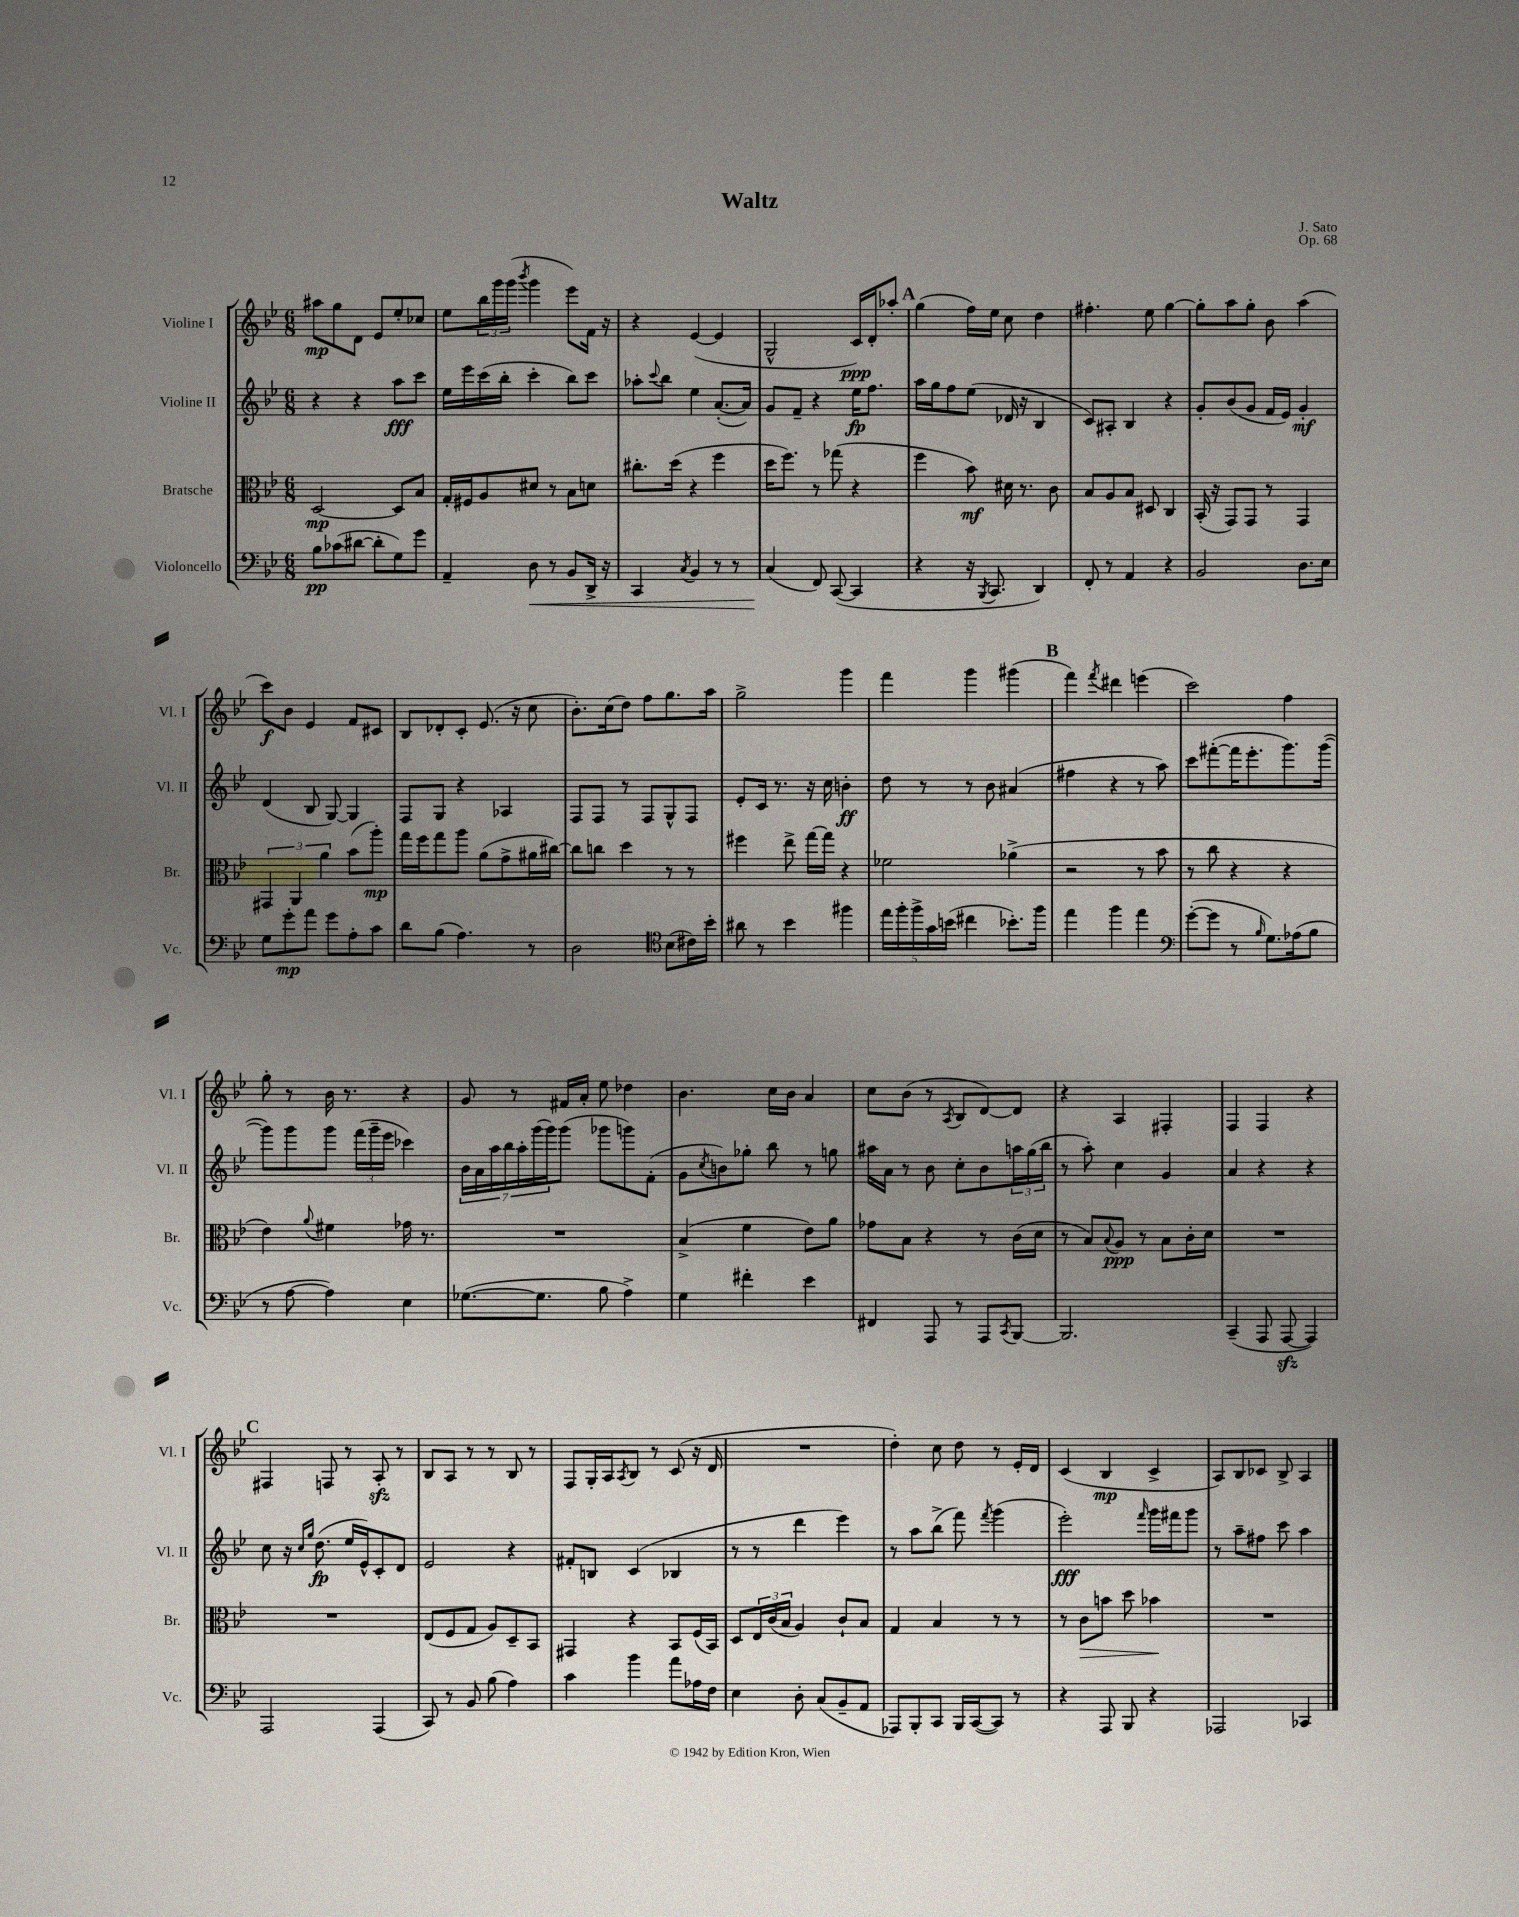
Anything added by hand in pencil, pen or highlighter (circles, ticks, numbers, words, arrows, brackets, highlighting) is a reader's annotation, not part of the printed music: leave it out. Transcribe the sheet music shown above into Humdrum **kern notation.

**kern	**dynam	**kern	**dynam	**kern	**dynam	**kern	**dynam
*part4	*part4	*part3	*part3	*part2	*part2	*part1	*part1
*staff4	*staff4	*staff3	*staff3	*staff2	*staff2	*staff1	*staff1
*I"Violoncello	*	*I"Bratsche	*	*I"Violine II	*	*I"Violine I	*
*I'Vc.	*	*I'Br.	*	*I'Vl. II	*	*I'Vl. I	*
*clefF4	*	*clefC3	*	*clefG2	*	*clefG2	*
*k[b-e-]	*	*k[b-e-]	*	*k[b-e-]	*	*k[b-e-]	*
*M6/8	*	*M6/8	*	*M6/8	*	*M6/8	*
=1	=1	=1	=1	=1	=1	=1	=1
8B-\L	pp	[2D/	mp	4r	.	8aa#X\L	mp
(8c-X\	.	.	.	.	.	8gg\	.
[8d#X\J	.	.	.	4r	.	8d\J	.
8d#'\L]	.	.	.	.	.	8e-/L	.
8G\)	.	8D/L]	.	8aa\L	fff	8ee-'/	.
8g\J	.	8B-/J	.	8ccc\J	.	8cc-X/J	.
=2	=2	=2	=2	=2	=2	=2	=2
4AA~/	.	16G'/LL	.	16ee-\LL	.	8ee-\L	.
.	.	16F#X/J	.	16eee-\	.	.	.
.	.	8A/	.	(16ccc\	.	24bb-\L	.
.	.	.	.	.	.	24ggg\	.
.	.	.	.	16bb-'\JJ	.	.	.
.	.	.	.	.	.	(24ggg\JJ	.
.	.	.	.	.	.	8qbbb-/	.
!	!LO:HP:b	!	!	!	!	!	!
8D\	<	8d#X/J	.	4ccc'\	.	4ggg\	.
8r	.	8r	.	.	.	.	.
8BB-/L	.	8B-\L	.	8bb-\L)	.	8eee-\L)	.
16DD^/Jk	.	8dn\J	.	8ccc\J	.	16f\Jk	.
16r	.	.	.	.	.	16r	.
=3	=3	=3	=3	=3	=3	=3	=3
4CC/	.	8.cc#X'\L	.	8aa-X'\L	.	4r	.
.	.	.	.	8qqccc/	.	.	.
.	.	.	.	8bb-\J	.	.	.
.	.	(16dd\Jk	.	.	.	.	.
8qC/	.	.	.	.	.	.	.
4BB-/	.	4r	.	4ee-\	.	([4e-/	.
8r	.	4ff\	.	([8.a'/L	.	4e-/]	.
8r	.	.	.	.	.	.	.
.	.	.	.	16a/Jk])	.	.	.
=4	=4	=4	=4	=4	=4	=4	=4
(4C/	.	16dd\KL	.	8g/L	.	2G^^/	.
.	.	8.ff\J)	.	.	.	.	.
.	.	.	.	8f~/J	.	.	.
8FF/)	[	8r	.	4r	.	.	.
([8CC/	.	(8gg-X\	.	.	.	.	.
4CC/]	.	4r	.	16ee-\KL	fp	16c/LL)	ppp
.	.	.	.	8.ff\J	.	16d'/J	.
.	.	.	.	.	.	8aa-X'/J	.
!!LO:REH:place=s1:t=A
=5	=5	=5	=5	=5	=5	=5	=5
4r	.	4ff\	.	16aa\LL	.	(4gg\	.
.	.	.	.	16gg\J	.	.	.
.	.	.	.	8ff\	.	.	.
16r	.	8b-\)	mf	(8ee-\J	.	16ff\LL)	.
8qBBB-/	.	.	.	.	.	.	.
8.CC/	.	.	.	.	.	16ee-\JJ	.
.	.	16d#X\	.	16d-X/	.	8cc\	.
.	.	8.r	.	16r	.	.	.
4DD/)	.	.	.	4B-/	.	4dd\	.
.	.	8c\	.	.	.	.	.
=6	=6	=6	=6	=6	=6	=6	=6
8FF'/	.	8B-/L	.	8c/L)	.	4.ff#X'\	.
8r	.	8A/	.	8A#X'/J	.	.	.
4AA/	.	8B-/J	.	4B-/	.	.	.
.	.	8D#X/	.	.	.	8ee-\	.
4r	.	4C/	.	4r	.	[4gg\	.
=7	=7	=7	=7	=7	=7	=7	=7
2BB-/	.	(16BB-'/	.	8g'/L	.	8gg'\L]	.
.	.	16r	.	.	.	.	.
.	.	8GG/L)	.	(8b-/	.	8aa\	.
.	.	8GG/J	.	8g/J	.	8gg'\J	.
.	.	8r	.	16f/LL	.	8b-\	.
.	.	.	.	16e-/JJ)	.	.	.
8.D\L	.	4GG/	.	4g'/	mf	(4aa\	.
16E-\Jk	.	.	.	.	.	.	.
!!LO:LB:g=z
=8	=8	=8	=8	=8	=8	=8	=8
8G\L	.	6GG#X/	.	(4d/	.	8ccc\L)	f
8g'\	mp	.	.	.	.	8b-\J	.
.	.	6AA/	.	.	.	.	.
8a\J	.	.	.	8B-/	.	4e-/	.
.	.	6a\	.	.	.	.	.
8g\L	.	.	.	[8G/)	.	.	.
8A'\	.	(8b-\L	.	4G/]	.	8f/L	.
8c\J	.	8aa'\J)	mp	.	.	8c#X/J	.
=9	=9	=9	=9	=9	=9	=9	=9
8d\L	.	16gg\LL	.	8F/L	.	8B-/L	.
.	.	16ff\J	.	.	.	.	.
(8B-\J	.	8gg\	.	8G/J	.	8d-X'/	.
4.A\)	.	8aa\J	.	4r	.	8c'/J	.
.	.	(8a\L	.	.	.	(8.e-/	.
.	.	8g^\	.	4A-X/	.	.	.
.	.	.	.	.	.	16r	.
8r	.	16a#X\L	.	.	.	8cc\	.
.	.	[16cc#X\JJ)	.	.	.	.	.
=10	=10	=10	=10	=10	=10	=10	=10
2D\	.	8cc#\L]	.	8F/L	.	8.b-'\L)	.
.	.	8ccn\J	.	8F/J	.	.	.
.	.	.	.	.	.	(16cc\k	.
.	.	4dd\	.	8r	.	8dd\J)	.
.	.	.	.	8F/L	.	8ff\L	.
*clefC4	*	*	*	*	*	*	*
(8B-\L	.	8r	.	8G^^/	.	8.gg\	.
16c#X\L)	.	8r	.	8F/J	.	.	.
16b-'\JJ	.	.	.	.	.	16aa\Jk	.
=11	=11	=11	=11	=11	=11	=11	=11
8a#X\	.	4ff#X\	.	8e-'/L	.	2gg^\	.
8r	.	.	.	16c/Jk	.	.	.
.	.	.	.	8.r	.	.	.
4b-\	.	8ee-^\	.	.	.	.	.
.	.	[16gg\LL	.	16r	.	.	.
.	.	16gg\JJ]	.	16cc\	.	.	.
4ff#X\	.	4r	.	4bn'\	ff	4ggg\	.
=12	=12	=12	=12	=12	=12	=12	=12
20ee-\LL	.	2f-X\	.	8dd\	.	4fff\	.
20ff'\	.	.	.	.	.	.	.
20ff^\	.	.	.	.	.	.	.
.	.	.	.	8r	.	.	.
20g\	.	.	.	.	.	.	.
(20bn\JJ	.	.	.	.	.	.	.
4cc#X\	.	.	.	8r	.	4ggg\	.
.	.	.	.	8b-\	.	.	.
8.b-X'\L)	.	(4a-X^\	.	(4a#X/	.	(4ggg#X\	.
16ff\Jk	.	.	.	.	.	.	.
!!LO:REH:place=s1:t=B
=13	=13	=13	=13	=13	=13	=13	=13
4ee-\	.	2r	.	4ff#X\	.	4fff\)	.
.	.	.	.	.	.	8qfff/	.
4ff\	.	.	.	4r	.	4ddd#X\	.
4ee-\	.	8r	.	8r	.	(4eeen\	.
.	.	8b-\	.	8aa\)	.	.	.
=14	=14	=14	=14	=14	=14	=14	=14
*clefF4	*	*	*	*	*	*	*
([8g'\L	.	8r	.	8ccc\L	.	2ccc\)	.
8g\J]	.	8cc\	.	([8fff#X'\	.	.	.
8r	.	4r	.	16fff#\K]	.	.	.
.	.	.	.	8.eee-'\	.	.	.
16qqB-/	.	.	.	.	.	.	.
8.G\L)	.	.	.	.	.	.	.
.	.	4r	.	8.ggg\)	.	4ff\	.
(16A-X\k	.	.	.	.	.	.	.
8B-\J	.	.	.	.	.	.	.
.	.	.	.	([16ggg\Jk	.	.	.
!!LO:LB:g=z
=15	=15	=15	=15	=15	=15	=15	=15
8r	.	4e-\)	.	8ggg\L])	.	8gg'\	.
[8A\	.	.	.	8ggg\	.	8r	.
.	.	8qqa/	.	.	.	.	.
4A\])	.	4f#X\	.	8ggg\J	.	16b-\	.
.	.	.	.	.	.	8.r	.
.	.	.	.	(24fff\LL	.	.	.
.	.	.	.	24ggg~\	.	.	.
.	.	.	.	24eee-\JJ	.	.	.
4E-\	.	16g-X\	.	4ccc-X\)	.	4r	.
.	.	8.r	.	.	.	.	.
=16	=16	=16	=16	=16	=16	=16	=16
([8.G-X\L	.	2.r	.	28b-\LL	.	8g/	.
.	.	.	.	28a\	.	.	.
.	.	.	.	28aa\	.	.	.
.	.	.	.	28bb-\	.	.	.
.	.	.	.	.	.	8r	.
.	.	.	.	28aa'\	.	.	.
.	.	.	.	(28ggg\	.	.	.
8.G-\J]	.	.	.	.	.	.	.
.	.	.	.	28ggg\J)	.	.	.
.	.	.	.	(8ggg\J	.	16f#X/LL	.
.	.	.	.	.	.	16a'/JJ	.
8B-\	.	.	.	8ggg-X\L	.	8ee-\	.
4A^\)	.	.	.	8gggn\)	.	4dd-X\	.
.	.	.	.	(8f'\J	.	.	.
=17	=17	=17	=17	=17	=17	=17	=17
4G\	.	(4B-^/	.	8g\L	.	4.b-\	.
.	.	.	.	8qcc/	.	.	.
.	.	.	.	8bn\)	.	.	.
4f#X'\	.	4f\	.	8gg-X'\J	.	.	.
.	.	.	.	8bb-\	.	16cc\LL	.
.	.	.	.	.	.	16b-\JJ	.
4e-\	.	8e-\L)	.	8r	.	4a/	.
.	.	8a\J	.	8ggn\	.	.	.
=18	=18	=18	=18	=18	=18	=18	=18
4FF#X/	.	8g-X\L	.	16aa#X\LL	.	8cc\L	.
.	.	.	.	16a\JJ	.	.	.
.	.	8B-\J	.	8r	.	(8b-\J	.
8AAA/	.	4r	.	8b-\	.	8r	.
.	.	.	.	.	.	8qA/	.
8r	.	.	.	8cc'\L	.	8B-/L	.
8AAA/L	.	8r	.	8b-\	.	[8d/)	.
8qCC/	.	.	.	.	.	.	.
[8BBB-/J	.	(16c\LL	.	24aan\L	.	8d/J]	.
.	.	.	.	(24gg\	.	.	.
.	.	16d\JJ	.	.	.	.	.
.	.	.	.	24bb-\JJ	.	.	.
=19	=19	=19	=19	=19	=19	=19	=19
2.BBB-/]	.	8r	.	8r	.	4r	.
.	.	8B-/L)	.	8aa'\)	.	.	.
.	.	8qqB-/	.	.	.	.	.
.	.	8A/J	ppp	4cc\	.	4A/	.
.	.	8r	.	.	.	.	.
.	.	8B-\L	.	4g/	.	4F#X'/	.
.	.	16c'\L	.	.	.	.	.
.	.	16d\JJ	.	.	.	.	.
=20	=20	=20	=20	=20	=20	=20	=20
(4CC~/	.	2.r	.	4a/	.	4F/	.
8AAA/	.	.	.	4r	.	4F/	.
[8AAAzz/	.	.	.	.	.	.	.
4AAA/])	.	.	.	4r	.	4r	.
!!LO:LB:g=z
!!LO:REH:place=s1:t=C
=21	=21	=21	=21	=21	=21	=21	=21
2AAA/	.	2.r	.	8cc\	.	4F#X/	.
.	.	.	.	16r	.	.	.
.	.	.	.	16qqcc/LL	.	.	.
.	.	.	.	16qqgg/JJ	.	.	.
.	.	.	.	(8.dd\	fp	.	.
.	.	.	.	.	.	8Fn/	.
.	.	.	.	16ee-/LL	.	8r	.
.	.	.	.	16e-^^/J)	.	.	.
(4AAA/	.	.	.	8c'/	.	8Azz'/	.
.	.	.	.	8d/J	.	8r	.
=22	=22	=22	=22	=22	=22	=22	=22
8CC/)	.	(8E-/L	.	2e-/	.	8B-/L	.
8r	.	8F/	.	.	.	8A/J	.
8BB-/	.	8G/J	.	.	.	8r	.
(8B-\	.	8A/L)	.	.	.	8r	.
4A\)	.	8D~/	.	4r	.	8B-/	.
.	.	8BB-/J	.	.	.	8r	.
=23	=23	=23	=23	=23	=23	=23	=23
4c\	.	4GG#X/	.	8f#X'/L	.	8F/L	.
.	.	.	.	8Bn/J	.	16G'/L	.
.	.	.	.	.	.	16A/J	.
.	.	.	.	.	.	8qA/	.
4b-\	.	4r	.	(4c/	.	8B-/J	.
.	.	.	.	.	.	8r	.
8a\L	.	8BB-/L	.	4B-X/	.	(8c/	.
16A-X\L	.	(16F/L	.	.	.	16r	.
16F\JJ	.	16BB-/JJ)	.	.	.	16d/	.
=24	=24	=24	=24	=24	=24	=24	=24
4E-\	.	8D/L	.	8r	.	2.r	.
.	.	24E-/L	.	8r	.	.	.
.	.	(24c/	.	.	.	.	.
.	.	24B-/JJ	.	.	.	.	.
8D'\	.	4A/)	.	4ddd\	.	.	.
(8C/L	.	.	.	.	.	.	.
8BB-~/	.	8c`/L	.	4eee-\)	.	.	.
8AA/J	.	8B-/J	.	.	.	.	.
=25	=25	=25	=25	=25	=25	=25	=25
8AAA-X/L)	.	4G/	.	8r	.	4dd'\)	.
8BBB-'/	.	.	.	8aa\L	.	.	.
8CC/J	.	4B-/	.	(8bb-^\J	.	8cc\	.
16BBB-/LL	.	.	.	8fff\)	.	8dd\	.
([16CC/J	.	.	.	.	.	.	.
.	.	.	.	8qfff/	.	.	.
8CC/J])	.	8r	.	(4ggg\	.	8r	.
8r	.	8r	.	.	.	16e-'/LL	.
.	.	.	.	.	.	16d/JJ	.
=26	=26	=26	=26	=26	=26	=26	=26
4r	.	8r	.	2eee-'\)	fff	(4c/	.
!	!	!	!LO:HP:b	!	!	!	!
.	.	8c\L	>	.	.	.	.
8AAA/	.	8bn\J	.	.	.	4B-/	mp
8BBB-/	.	8dd\	.	.	.	.	.
.	.	.	.	16qqfff/	.	.	.
4r	.	4b-X\	.	16ggg\LL	.	4c^/	.
.	.	.	.	16fff#X\J	.	.	.
.	.	.	.	8ggg\J	.	.	.
.	.	.	]	.	.	.	.
=27	=27	=27	=27	=27	=27	=27	=27
2AAA-X/	.	2.r	.	8r	.	8A/L)	.
.	.	.	.	8aa~\L	.	8B-/	.
.	.	.	.	8ff#X\J	.	8c-X/J	.
.	.	.	.	8ccc\	.	8B-^/	.
4CC-X/	.	.	.	4aa\	.	4A/	.
==	==	==	==	==	==	==	==
*-	*-	*-	*-	*-	*-	*-	*-
